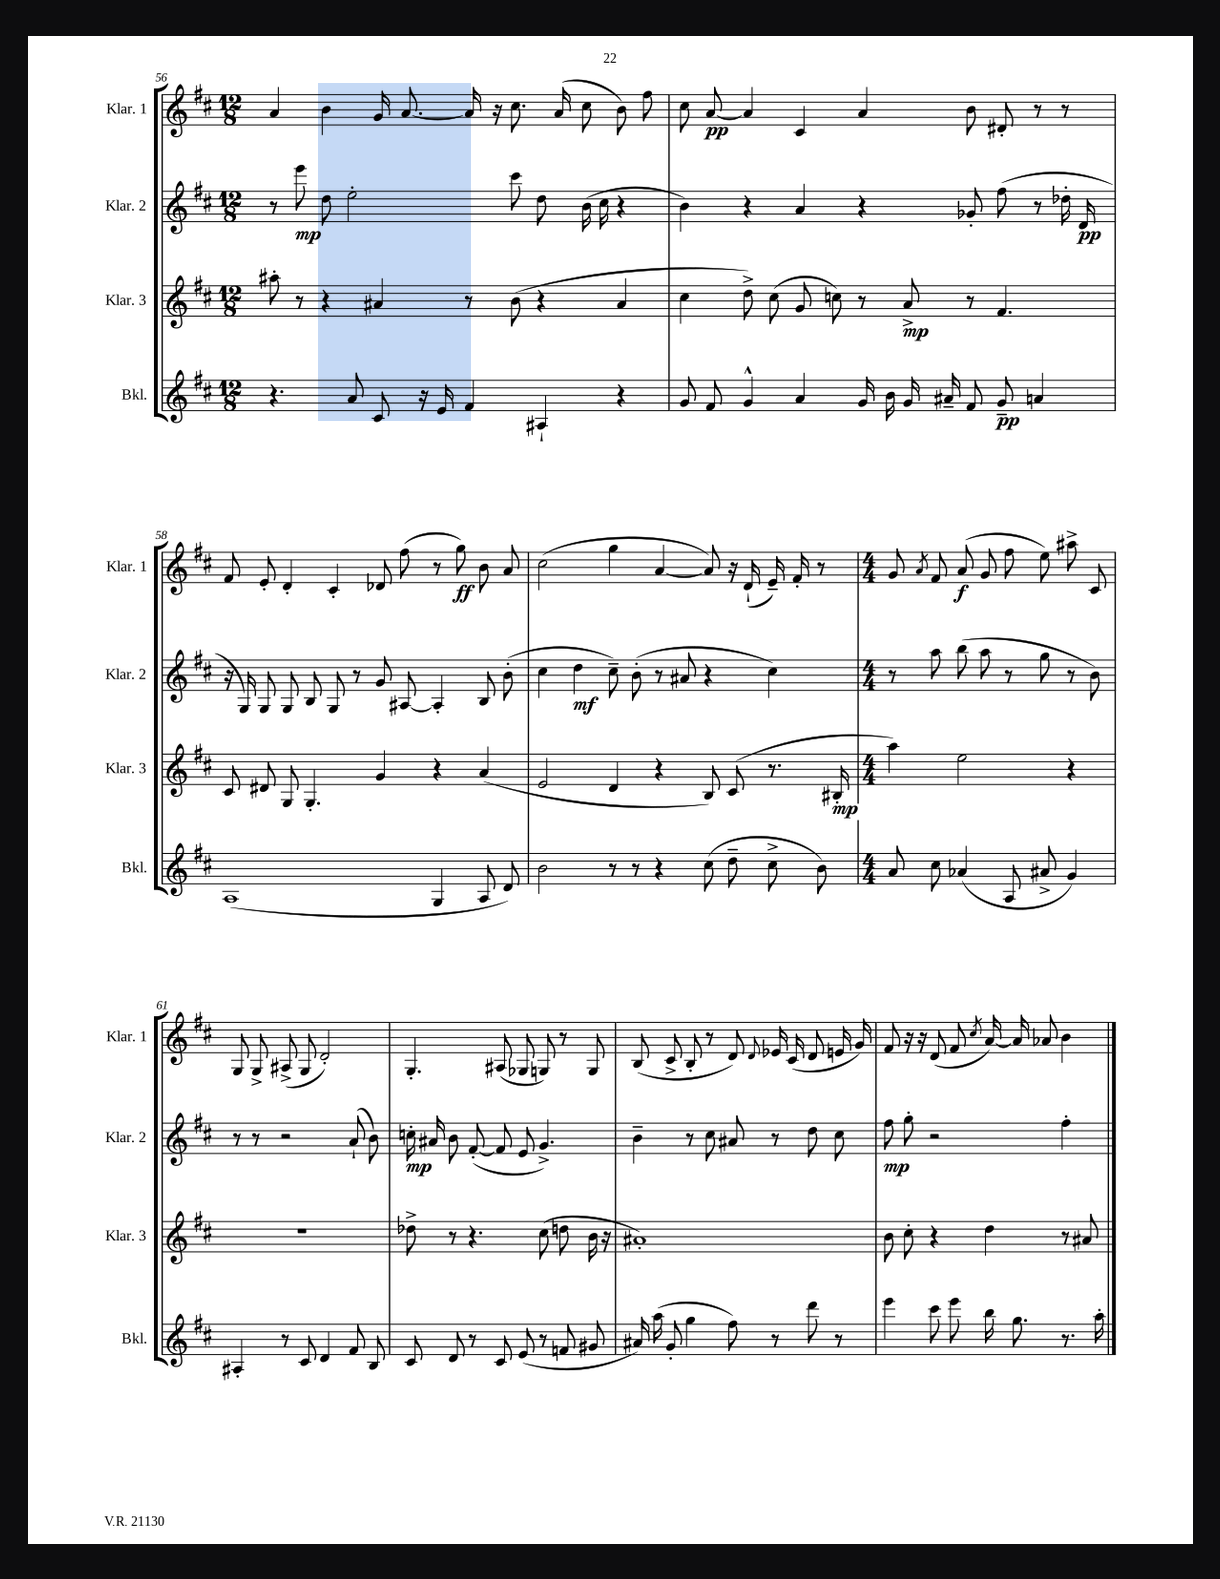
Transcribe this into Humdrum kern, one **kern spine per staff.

**kern	**kern	**kern	**kern
*staff4	*staff3	*staff2	*staff1
*clefG2	*clefG2	*clefG2	*clefG2
*k[f#c#]	*k[f#c#]	*k[f#c#]	*k[f#c#]
*M12/8	*M12/8	*M12/8	*M12/8
4.r	8aa#'	8r	4a
.	8r	8eee	.
.	4r	8dd	4b
8a	.	2ee'	.
8c#	4a#	.	16g
.	.	.	[8.a
16r	.	.	.
16e	.	.	.
4f#	8r	.	16a]
.	.	.	16r
.	(8b	8ccc#	8.cc#
4A#`	4r	8dd	.
.	.	.	(16a
.	.	(16b	8cc#
.	.	16cc#	.
4r	4a#	4r	8b)
.	.	.	8ff#
=	=	=	=
8g	4cc#	4b)	8cc#
8f#	.	.	[8a
4g^^	8dd^)	4r	4a]
.	(8cc#	.	.
4a	8g	4a	4c#
.	8cc)	.	.
16g	8r	4r	4a
16b	.	.	.
16g	8a^	.	.
16a#~	.	.	.
8f#	8r	8g-'	8b
8g~	4.f#	(8ff#	8d#'
4a	.	8r	8r
.	.	16dd-'	8r
.	.	16d	.
=	=	=	=
(1A	8c#	16r	8f#
.	.	16G)	.
.	8d#	8G	8e'
.	8G	8G	4d'
.	4.G'	8B	.
.	.	8G	4c#'
.	.	8r	.
.	4g	8g	8d-
.	.	[8A#	(8ff#
4G	4r	4A#']	8r
.	.	.	8gg)
8A	(4a	8B	8b
8d)	.	(8b'	8a
=	=	=	=
2b	2e	4cc#	(2cc#
.	.	4dd	.
8r	4d	8cc#~)	4gg
8r	.	(8b'	.
4r	4r	8r	[4a
.	.	8a#	.
(8cc#	8B)	4r	8a])
8dd~	(8c#	.	16r
.	.	.	(16d`
8cc#^	8.r	4cc#)	16e~)
.	.	.	16f#'
8b)	.	.	8r
.	16B#'	.	.
=	=	=	=
*M4/4	*M4/4	*M4/4	*M4/4
8a	4aa)	8r	8g
.	.	.	8qa
8cc#	.	8aa	8f#
(4a-	2ee	(8bb	(8a
.	.	8aa	8g
8A	.	8r	8ff#
8a#^	.	8gg	8ee)
4g)	4r	8r	8aa#^
.	.	8b)	8c#
=	=	=	=
4A#'	1r	8r	8G
.	.	8r	8G^
8r	.	2r	(8A#^
8c#	.	.	8G
4d	.	.	2d')
8f#	.	(8a`	.
8B	.	8b)	.
=	=	=	=
8c#	8dd-^	16cc'	4.G'
.	.	16a#	.
8d	8r	8b	.
8r	4.r	([8f#'	.
8c#	.	8f#]	(8A#
(8e	.	8e	8G-
8r	(8cc#	4.g^)	8G)
8f	8dd	.	8r
8g#	16b	.	8G
.	16r	.	.
=	=	=	=
16a#)	1a#')	4b~	(8B
(16aa	.	.	.
8g'	.	.	8c#^
4gg	.	8r	8B'
.	.	8cc#	8r
8ff#)	.	8a#	8d)
.	.	.	8qqd
8r	.	8r	16e-
.	.	.	(16c#
8ddd	.	8dd	8d
8r	.	8cc#	16e
.	.	.	16g)
=	=	=	=
4eee	8b	8ff#	8f#
.	8cc#'	8gg'	16r
.	.	.	16r
8ccc#	4r	2r	(8d
8eee	.	.	8f#
.	.	.	8qcc#
16bb	4dd	.	[16a)
8.gg	.	.	16a]
.	.	.	8a-
8.r	8r	4ff#'	4b
.	8a#	.	.
16aa'	.	.	.
==	==	==	==
*-	*-	*-	*-
